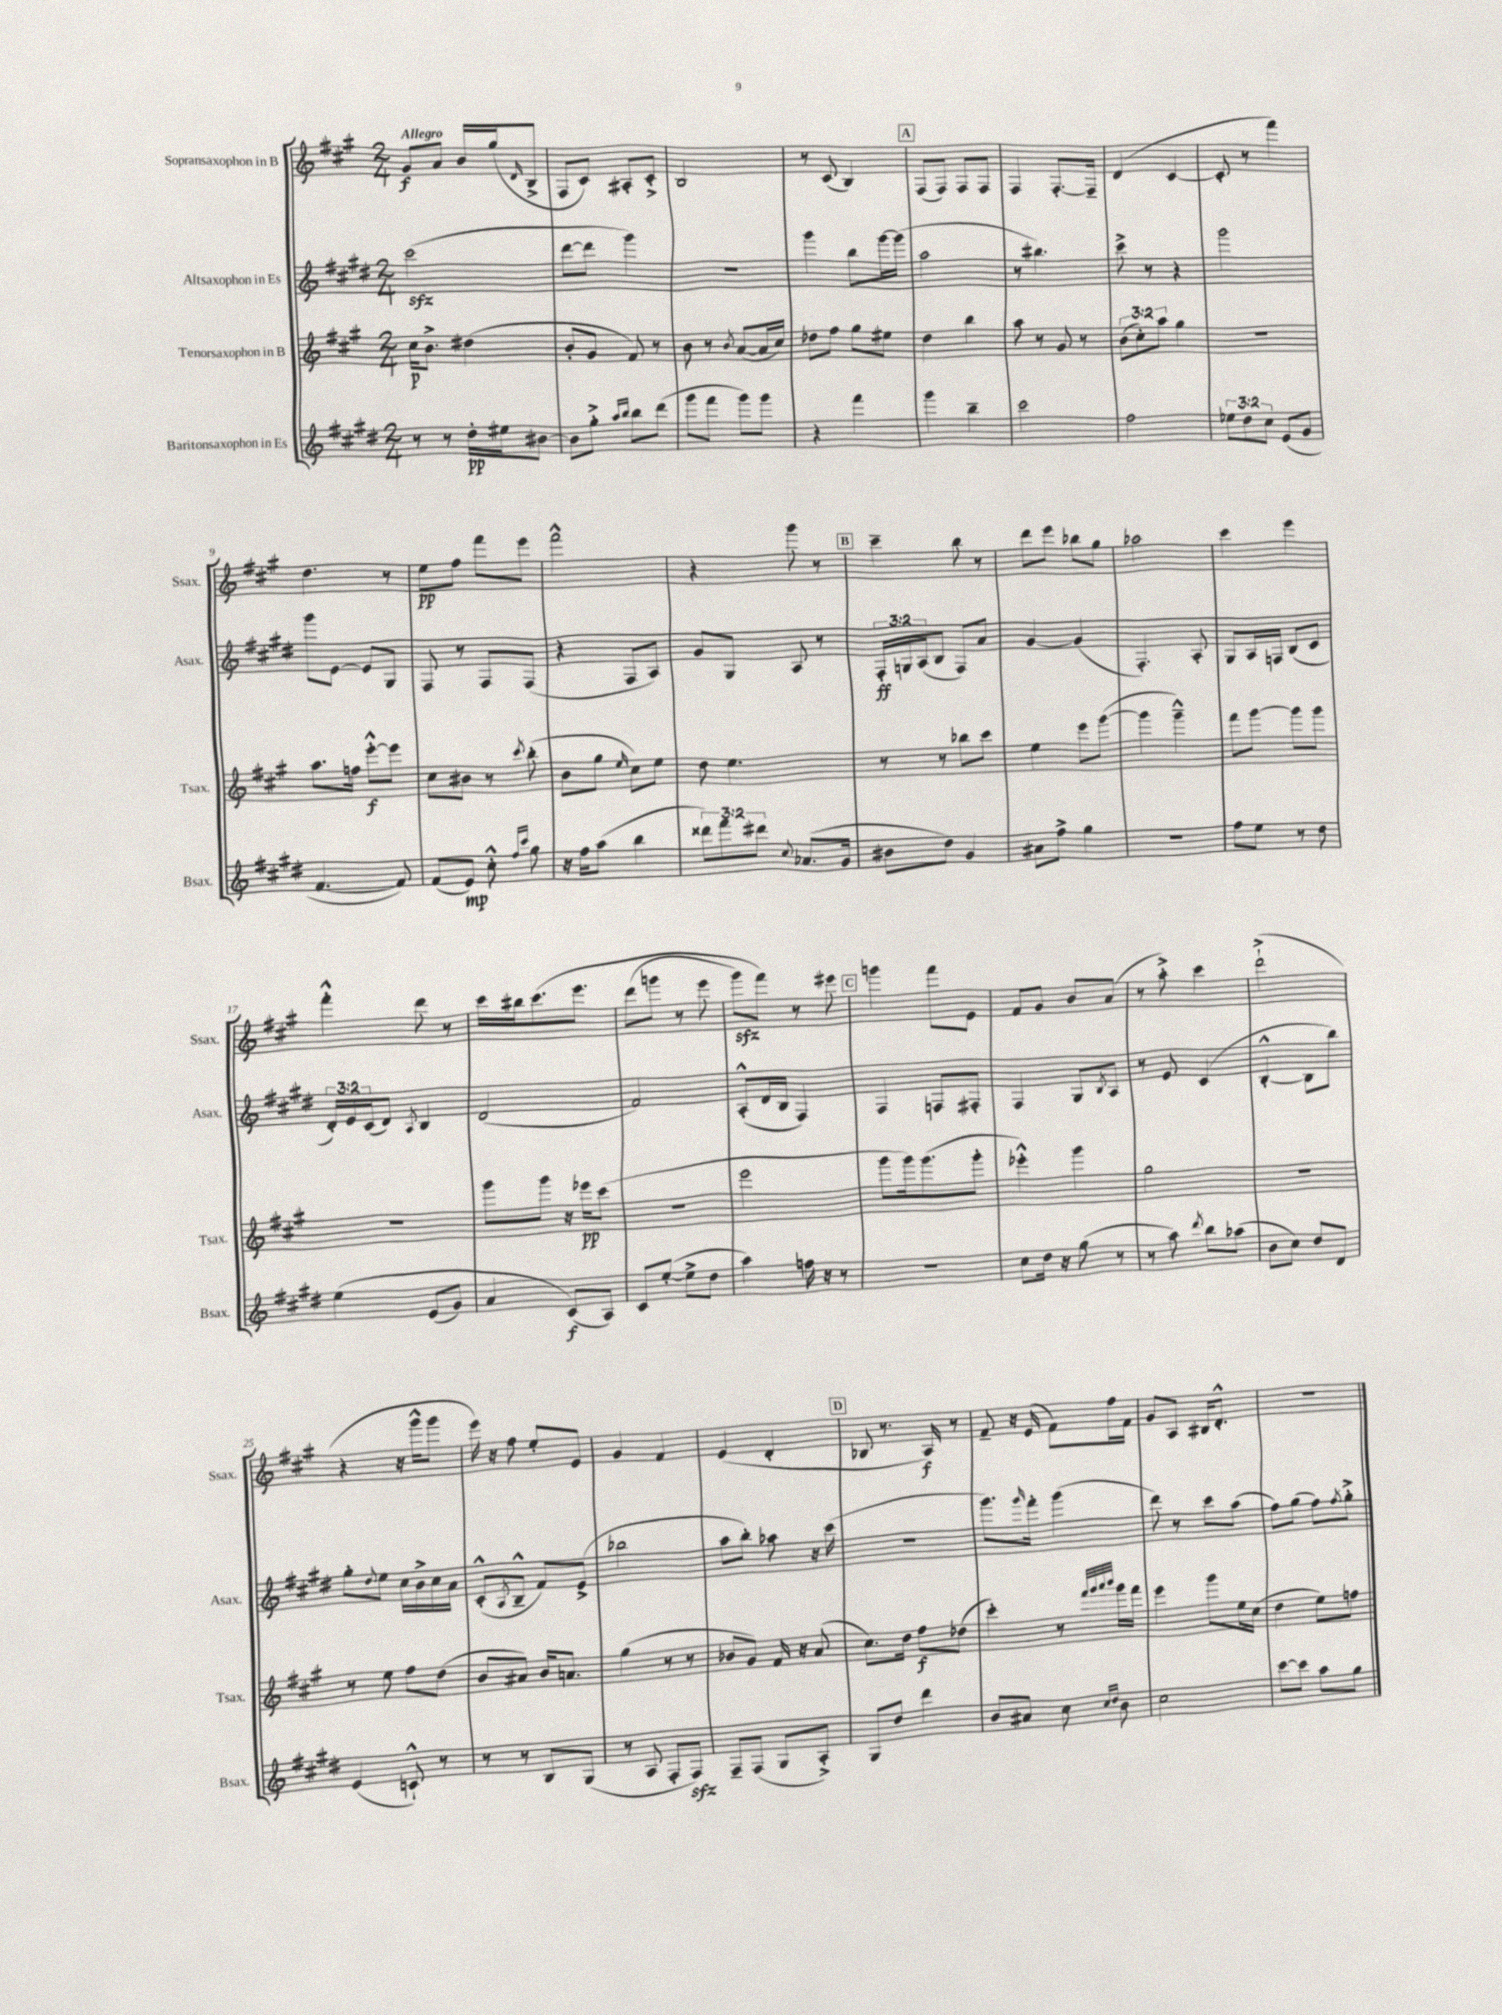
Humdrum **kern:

**kern	**dynam	**kern	**dynam	**kern	**dynam	**kern	**dynam
*part4	*part4	*part3	*part3	*part2	*part2	*part1	*part1
*staff4	*staff4	*staff3	*staff3	*staff2	*staff2	*staff1	*staff1
*I"Baritonsaxophon in Es	*	*I"Tenorsaxophon in B	*	*I"Altsaxophon in Es	*	*I"Sopransaxophon in B	*
*I'Bsax.	*	*I'Tsax.	*	*I'Asax.	*	*I'Ssax.	*
*clefG2	*	*clefG2	*	*clefG2	*	*clefG2	*
*k[f#c#g#d#]	*	*k[f#c#g#]	*	*k[f#c#g#d#]	*	*k[f#c#g#]	*
*M2/4	*	*M2/4	*	*M2/4	*	*M2/4	*
=1	=1	=1	=1	=1	=1	=1	=1
!	!	!	!	!	!	!LO:TX:a:B:t=Allegro	!
8r	.	16cc#\KL	p	(2ccc#zz\	.	8g#/L	f
.	.	8.b^\J	.	.	.	.	.
8r	.	.	.	.	.	8a/J	.
16dd#'\LL	pp	(4dd#X\	.	.	.	16b/LL	.
16ee#X\J	.	.	.	.	.	(16gg#/J	.
.	.	.	.	.	.	16qqd/	.
[8b#X\J	.	.	.	.	.	8B^/J	.
=2	=2	=2	=2	=2	=2	=2	=2
8b#\L]	.	8b'/L	.	[8ddd#\L	.	8F#/L	.
8gg#'^\J	.	8g#/J	.	8ddd#\J]	.	8c#/J)	.
16qqaa/LL	.	.	.	.	.	.	.
16qqbb/JJ	.	.	.	.	.	.	.
8bb\L	.	8f#/)	.	4ggg#\)	.	8A#X'/L	.
(8ddd#\J	.	8r	.	.	.	8c#'^/J	.
=3	=3	=3	=3	=3	=3	=3	=3
8ggg#\L	.	8b\	.	2r	.	2B/	.
8fff#\J	.	8r	.	.	.	.	.
.	.	8qb/	.	.	.	.	.
8ggg#\L)	.	([8a/L	.	.	.	.	.
8ggg#\J	.	16a/L]	.	.	.	.	.
.	.	16cc#/JJ)	.	.	.	.	.
=4	=4	=4	=4	=4	=4	=4	=4
4r	.	8dd-X\L	.	4ggg#\	.	8r	.
.	.	8ff#\J	.	.	.	(8c#/	.
4fff#\	.	8gg#\L	.	8bb\L	.	4B/)	.
.	.	8ee#X\J	.	[16ggg#\L	.	.	.
.	.	.	.	(16ggg#\JJ]	.	.	.
!!LO:REH:place=s1:t=A
=5	=5	=5	=5	=5	=5	=5	=5
4ggg#\	.	4dd\	.	2aa\	.	(8F#/L	.
.	.	.	.	.	.	8F#/J)	.
4bb~\	.	4bb\	.	.	.	8F#/L	.
.	.	.	.	.	.	8F#/J	.
=6	=6	=6	=6	=6	=6	=6	=6
2ccc#\	.	8aa\	.	8r	.	4F#/	.
.	.	8r	.	4.bb#X\)	.	.	.
.	.	8g#/	.	.	.	[8.F#'/L	.
.	.	8r	.	.	.	.	.
.	.	.	.	.	.	16F#~/Jk]	.
=7	=7	=7	=7	=7	=7	=7	=7
2ff#\	.	(12b\L	.	8ccc#^\	.	(4d/	.
.	.	12cc#'\)	.	.	.	.	.
.	.	.	.	8r	.	.	.
.	.	12aa\J	.	.	.	.	.
.	.	4gg#\	.	4r	.	[4c#/	.
=8	=8	=8	=8	=8	=8	=8	=8
12ee-X\L	.	2r	.	2ggg#\	.	8c#'/]	.
12dd#\	.	.	.	.	.	.	.
.	.	.	.	.	.	8r	.
12cc#\J	.	.	.	.	.	.	.
(8e/L	.	.	.	.	.	4fff#\)	.
8g#/J	.	.	.	.	.	.	.
!!LO:LB:g=z
=9	=9	=9	=9	=9	=9	=9	=9
[4.f#/	.	8.aa\L	.	8ggg#\L	.	4.dd\	.
.	.	.	.	[8e\J	.	.	.
.	.	16ffn\Jk	.	.	.	.	.
.	.	[8eee'^^\L	f	8e/L]	.	.	.
8f#/])	.	8eee\J]	.	8G#/J	.	8r	.
=10	=10	=10	=10	=10	=10	=10	=10
(8f#/L	.	8cc#\L	.	8F#/	.	8ee\L	pp
8e/J)	mp	8b#X\J	.	8r	.	8ff#\J	.
8cc#'^^\	.	8r	.	8F#/L	.	8fff#\L	.
16qqff#/LL	.	.	.	.	.	.	.
16qqccc#/JJ	.	8qccc#/	.	.	.	.	.
8gg#\	.	(8bb'\	.	(8F#/J	.	8eee\J	.
=11	=11	=11	=11	=11	=11	=11	=11
16r	.	8b\L	.	4r	.	2fff#^^\	.
16ff#\KL	.	.	.	.	.	.	.
(8aa\J	.	8gg#\J	.	.	.	.	.
.	.	16qqee/	.	.	.	.	.
4bb\	.	8cc#\L)	.	8F#/L	.	.	.
.	.	8ee\J	.	8A/J)	.	.	.
=12	=12	=12	=12	=12	=12	=12	=12
12ddd##X\L)	.	8dd\	.	8g#/L	.	4r	.
12fff#\	.	.	.	.	.	.	.
.	.	4.ee\	.	8G#/J	.	.	.
12ddd#X\J	.	.	.	.	.	.	.
8qqcc#/	.	.	.	.	.	.	.
(8.a-X/L	.	.	.	8A/	.	8ggg#\	.
.	.	.	.	8r	.	8r	.
16g#/Jk	.	.	.	.	.	.	.
!!LO:REH:place=s1:t=B
=13	=13	=13	=13	=13	=13	=13	=13
8b#X\L	.	8r	.	24F#'/LL	ff	4ccc#~\	.
.	.	.	.	24Gn/	.	.	.
.	.	.	.	(24A/J	.	.	.
8dd#\J)	.	8r	.	8B/J	.	.	.
4g#/	.	8bb-X\L	.	8F#/L)	.	8bb\	.
.	.	8ccc#\J	.	8a/J	.	8r	.
=14	=14	=14	=14	=14	=14	=14	=14
8a#X\L	.	4ee\	.	[4g#/	.	8ddd\L	.
8ff#^\J	.	.	.	.	.	8eee\J	.
4gg#\	.	8eee\L	.	(4g#/]	.	8bb-X\L	.
.	.	([8ggg#\J	.	.	.	8gg#\J	.
=15	=15	=15	=15	=15	=15	=15	=15
2r	.	4ggg#\]	.	4.F#'/)	.	2aa-X\	.
.	.	4ggg#~^^\)	.	.	.	.	.
.	.	.	.	8A'/	.	.	.
=16	=16	=16	=16	=16	=16	=16	=16
8ff#\L	.	8fff#\L	.	8G#/L	.	4ccc#\	.
8ee\J	.	[8ggg#\J	.	16A/L	.	.	.
.	.	.	.	16Fn/JJ	.	.	.
8r	.	8ggg#\L]	.	(8B/L	.	4eee\	.
8dd#\	.	8ggg#\J	.	8c#/J	.	.	.
!!LO:LB:g=z
=17	=17	=17	=17	=17	=17	=17	=17
(4ee\	.	2r	.	24d#'/LL)	.	4fff#'^^\	.
.	.	.	.	24e/	.	.	.
.	.	.	.	(24c#/J	.	.	.
.	.	.	.	8d#/J)	.	.	.
.	.	.	.	8qA/	.	.	.
(8e/L	.	.	.	4B/	.	8ddd\	.
8g#/J)	.	.	.	.	.	8r	.
=18	=18	=18	=18	=18	=18	=18	=18
4a/	.	8ggg#\L	.	(2d#/	.	16ccc#\LL	.
.	.	.	.	.	.	16bb#X\J	.
.	.	8ggg#\J	.	.	.	(8.ccc#\	.
(8c#/L)	f	16r	.	.	.	.	.
.	.	16eee-X\KL	pp	.	.	8.eee\J	.
8A/J)	.	(8ccc#\J	.	.	.	.	.
=19	=19	=19	=19	=19	=19	=19	=19
8c#/L	.	2r	.	2f#/)	.	(8ddd\L	.
([8ee'/J	.	.	.	.	.	8gggn\J	.
8ee^\L]	.	.	.	.	.	8r	.
8dd#\J	.	.	.	.	.	8eee\	.
=20	=20	=20	=20	=20	=20	=20	=20
4aa\)	.	2eee\	.	(8A'^^/L	.	8ggg#zz\L)	.
.	.	.	.	16d#/L	.	8fff#\J)	.
.	.	.	.	16B/JJ	.	.	.
16ffn\	.	.	.	4F#/)	.	8r	.
16r	.	.	.	.	.	.	.
8r	.	.	.	.	.	8eee#X\	.
!!LO:REH:place=s1:t=C
=21	=21	=21	=21	=21	=21	=21	=21
2r	.	8ggg#\L	.	4F#/	.	4gggn\	.
.	.	16ggg#\k)	.	.	.	.	.
.	.	(8.ggg#\	.	.	.	.	.
.	.	.	.	8Fn/L	.	8fff#\L	.
.	.	8ggg#'\J	.	8F#X'/J	.	8e\J	.
=22	=22	=22	=22	=22	=22	=22	=22
8cc#\L	.	4eee-X'^^\)	.	4F#/	.	8f#/L	.
16dd#\Jk	.	.	.	.	.	8g#/J	.
16r	.	.	.	.	.	.	.
(8gg#\	.	4ggg#\	.	8G#/L	.	8b/L	.
.	.	.	.	8qB/	.	.	.
8r	.	.	.	8A/J	.	(8a/J	.
=23	=23	=23	=23	=23	=23	=23	=23
8r	.	2gg#\	.	8r	.	8r	.
8aa\)	.	.	.	8e/	.	8aa'^\)	.
8qddd#/	.	.	.	.	.	.	.
8bb\L	.	.	.	(4c#/	.	4ccc#\	.
(8aa-X\J	.	.	.	.	.	.	.
=24	=24	=24	=24	=24	=24	=24	=24
8b\L	.	2r	.	[4B'^^/	.	(2ddd`^\	.
8cc#\J)	.	.	.	.	.	.	.
8dd#/L	.	.	.	8B\L]	.	.	.
8d#/J	.	.	.	8bb\J)	.	.	.
!!LO:LB:g=z
=25	=25	=25	=25	=25	=25	=25	=25
(4e/	.	8r	.	8gg#'\L	.	4r	.
.	.	.	.	8qqdd#/	.	.	.
.	.	8ee\	.	8ee\J	.	.	.
8cn`^^/)	.	8ff#\L	.	16cc#\LL	.	16r	.
.	.	.	.	16b^\	.	16ggg#^^\KL	.
8r	.	(8dd\J	.	16cc#\	.	8ggg#\J	.
.	.	.	.	16a\JJ	.	.	.
=26	=26	=26	=26	=26	=26	=26	=26
8r	.	8b/L	.	(8c#'^^/L	.	16eee\)	.
.	.	.	.	.	.	16r	.
.	.	.	.	8qA/	.	.	.
8r	.	8a#X/J)	.	8B~^^/J	.	8ff#\	.
8B/L	.	16b/KL	.	8f#/L)	.	8ee'/L	.
.	.	8.an/J	.	.	.	.	.
(8G#/J	.	.	.	(8e^/J	.	8e/J	.
=27	=27	=27	=27	=27	=27	=27	=27
8r	.	(4gg#\	.	2bb-X\	.	4g#/	.
8A/	.	.	.	.	.	.	.
8F#'/L	.	8r	.	.	.	4f#/	.
8F#zz/J)	.	8r	.	.	.	.	.
=28	=28	=28	=28	=28	=28	=28	=28
8F#~/L	.	8b-X/L	.	8aa\L	.	(4e/	.
(8F#/J	.	8g#/J)	.	8bb'\J)	.	.	.
8G#/L	.	16f#/	.	8aa-X\	.	4d'/	.
.	.	16r	.	.	.	.	.
8A'^/J)	.	(8a/	.	16r	.	.	.
.	.	.	.	(16ccc#\	.	.	.
!!LO:REH:place=s1:t=D
=29	=29	=29	=29	=29	=29	=29	=29
8G#/L	.	8.cc#\L)	.	2r	.	8B-X/	.
8dd#/J	.	.	.	.	.	8.r	.
.	.	16dd\Jk	.	.	.	.	.
4ddd#\	.	8ff#\L	f	.	.	.	.
.	.	.	.	.	.	16A/)	f
.	.	(8dd-X\J	.	.	.	8r	.
=30	=30	=30	=30	=30	=30	=30	=30
8b/L	.	4ccc#'\)	.	8.ggg#\L)	.	8f#~/	.
8a#X/J	.	.	.	.	.	16r	.
.	.	.	.	16qqggg#/	.	.	.
.	.	.	.	16fff#'\Jk	.	(16e/	.
8cc#\	.	8r	.	(4ggg#\	.	8f#\L)	.
.	.	32qqfff#/LLL	.	.	.	.	.
.	.	32qqggg#/	.	.	.	.	.
16qqcc#/LL	.	32qqaaa/	.	.	.	.	.
16qqdd#/JJ	.	32qqbbb/JJJ	.	.	.	.	.
8b\	.	16ggg#\LL	.	.	.	16ff#\L	.
.	.	16fff#\JJ	.	.	.	16f#\JJ	.
=31	=31	=31	=31	=31	=31	=31	=31
2cc#\	.	4eee\	.	8ddd#\)	.	8g#/L	.
.	.	.	.	8r	.	8A/J	.
.	.	8ggg#\L	.	8ccc#\L	.	16B#X/KL	.
.	.	.	.	.	.	8.d'^^/J	.
.	.	16ee\L	.	(8aa\J	.	.	.
.	.	(16cc#\JJ	.	.	.	.	.
=32	=32	=32	=32	=32	=32	=32	=32
[8ccc#\L	.	4dd\	.	8ff#\L)	.	2r	.
8ccc#\J]	.	.	.	(8gg#\J	.	.	.
8aa\L	.	8ee\L)	.	8ff#\L)	.	.	.
.	.	.	.	8qff#/	.	.	.
8gg#\J	.	8ffn\J	.	8gg#'^\J	.	.	.
==	==	==	==	==	==	==	==
*-	*-	*-	*-	*-	*-	*-	*-
